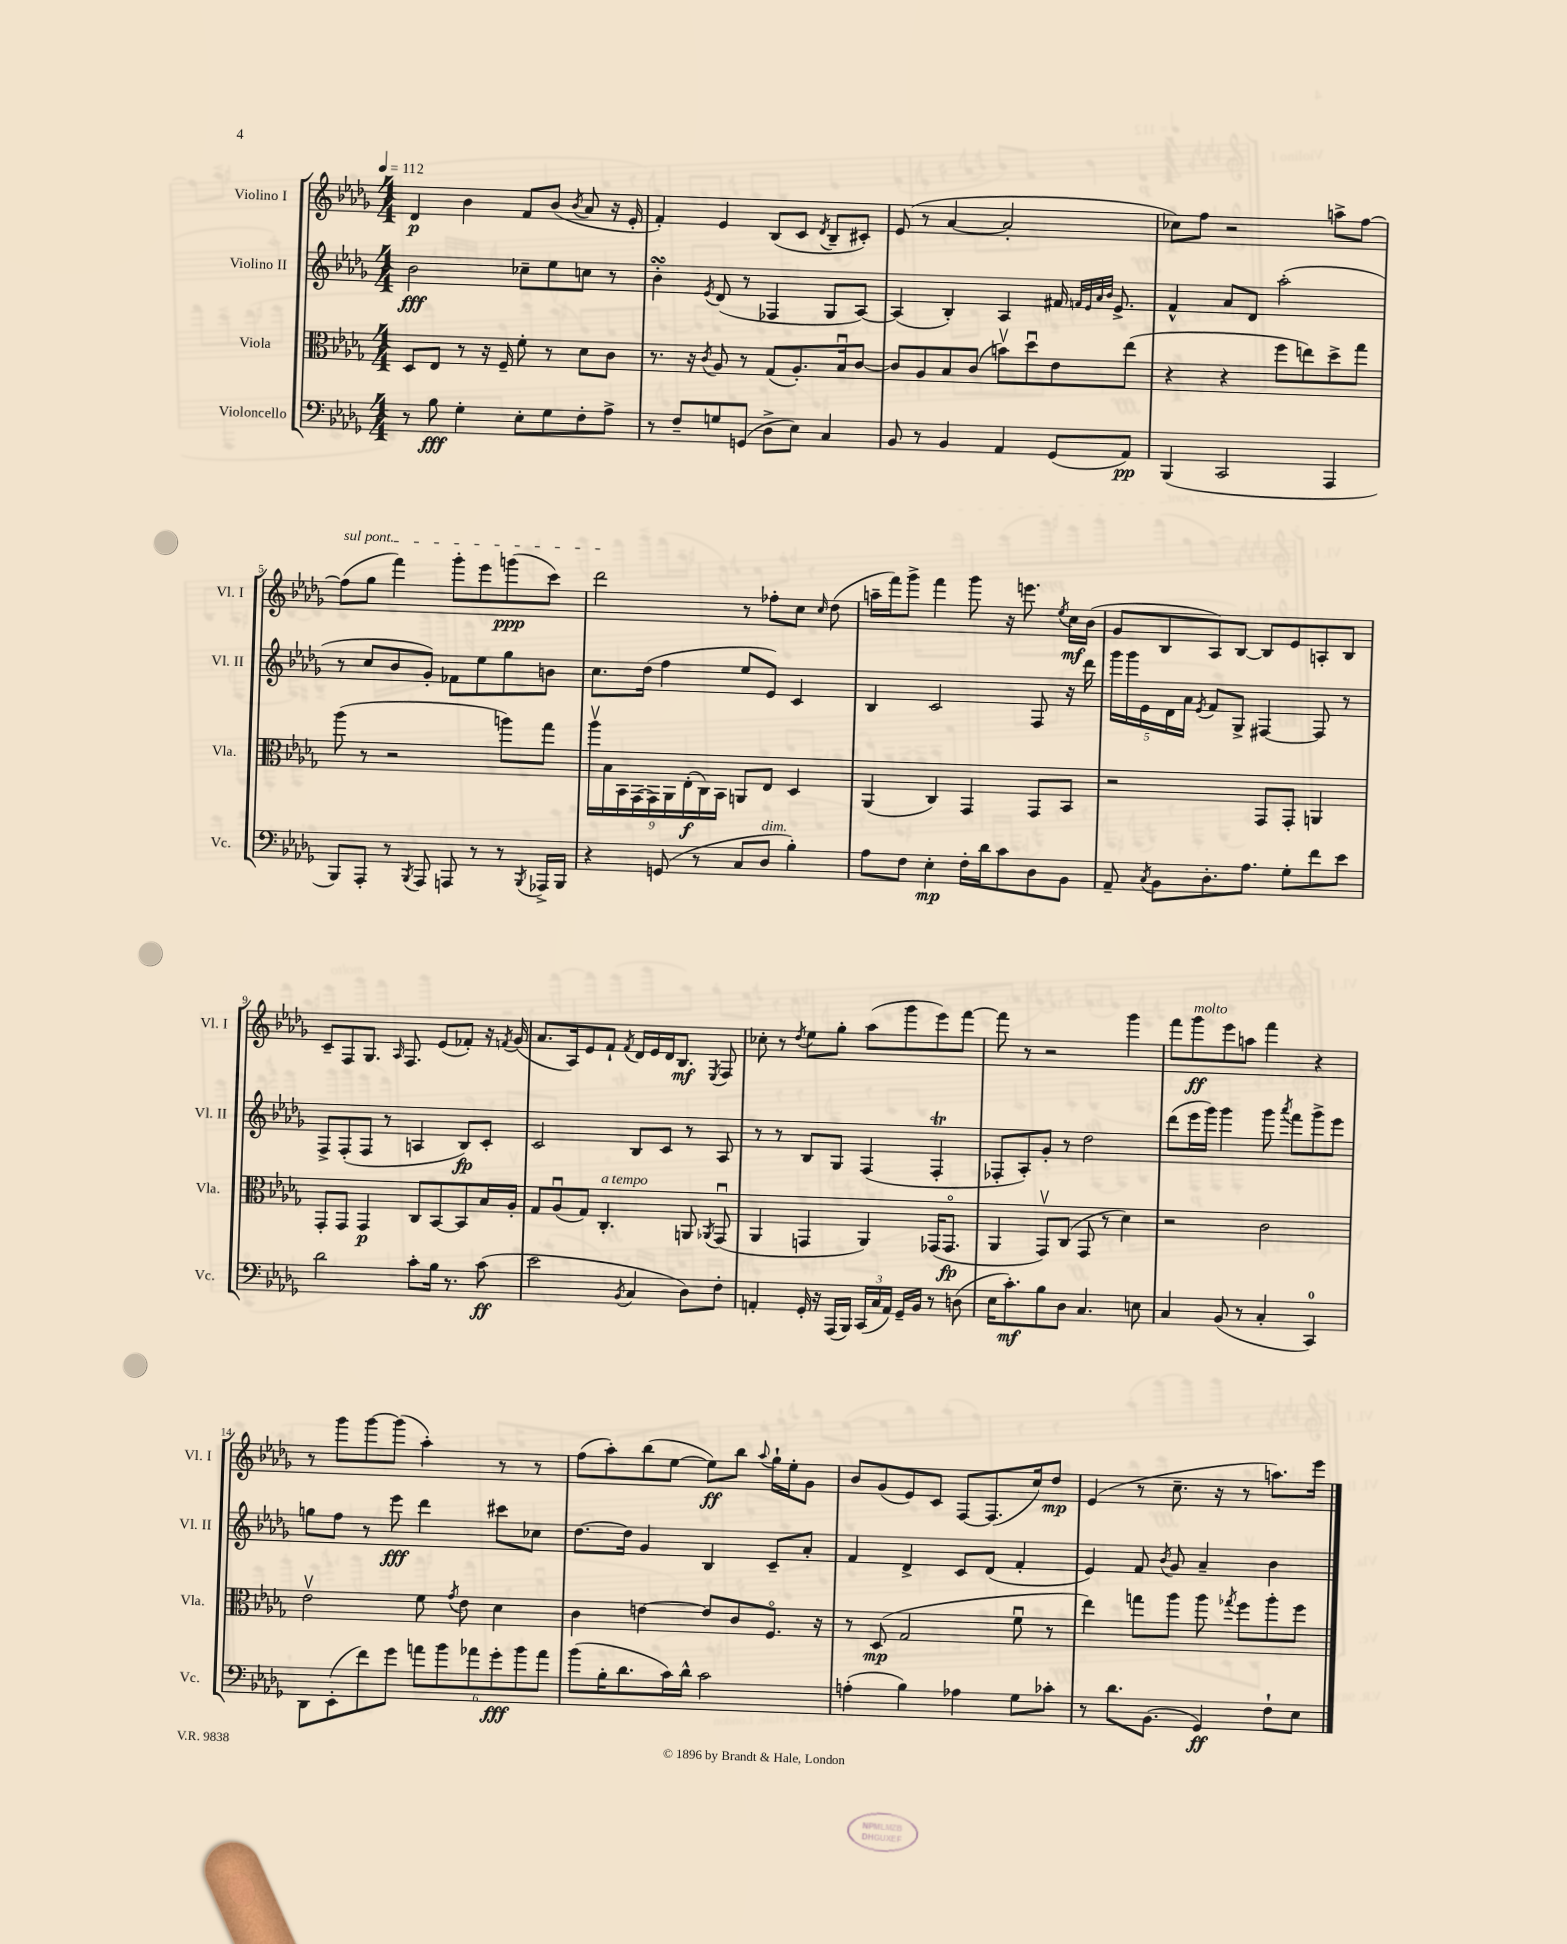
<<
\new StaffGroup <<
\new Staff = "s0" \with { instrumentName = "Violino I" shortInstrumentName = "Vl. I" } {
    \clef treble \key des \major \numericTimeSignature \time 4/4 \tempo 4 = 112
    \autoBeamOff des'4\p bes'4 f'8[ bes'8]( \acciaccatura { bes'8 } aes'8 r16 ees'16-. |
    f'4-.) ees'4 bes8[( c'8] \acciaccatura { des'8 } bes8[-- cis'8]-.) |
    ees'8( r8 aes'4~ aes'2-. |
    ces''8[) f''8] r2 a''8[-> f''8]~ |
    \once \override TextSpanner.bound-details.left.text = \markup { \italic "sul pont." } f''8[\startTextSpan( ges''8] f'''4) ges'''8[-. ees'''8 g'''8\ppp( c'''8]) |
    des'''2\stopTextSpan r8 fes''8[-. c''8] \grace { c''16 } des''8( |
    a''16[-- f'''16) ges'''8]-> f'''4 ges'''8 r16 e'''8. \acciaccatura { ees''8 } c''16[\mf bes'16]( |
    ges'8[ bes8 aes8) bes8]~ bes8[ ees'8 a8-. bes8] |
    c'8[-- f8 ges8.] \grace { aes16 } f8. ees'8[( fes'8]-.) r16 \acciaccatura { f'8 } ges'16( |
    aes'8.[ aes16) ees'8 f'8]-! \acciaccatura { f'8 } des'16[ ees'16 des'16 bes8.]\mf \acciaccatura { ees8 } f8 |
    ces''8-. r8 \acciaccatura { des''8 } ees''8[ ges''8]-. aes''8[( ges'''8 ees'''8) f'''8]~ |
    f'''8 r8 r2 ges'''4 |
    f'''8[ ges'''8\ff^\markup { \italic "molto" } ees'''8 a''8] f'''4 r4 |
    r8 ges'''8[ ges'''8~ ges'''8]( aes''4-.) r8 r8 |
    f''8[( aes''8-.) bes''8( ees''8]~ ees''8[\ff) bes''8] \appoggiatura { aes''8 } ges''16[-! ees''16-. ges'8] |
    bes'8[ ges'8( ees'8) c'8] f8[~ f8.( c''16) des''8]\mp |
    ees'4( r8 c''8.-- r16 r8 a''8.[) ees'''16] \bar "|." |
}
\new Staff = "s1" \with { instrumentName = "Violino II" shortInstrumentName = "Vl. II" } {
    \clef treble \key des \major \numericTimeSignature \time 4/4
    \autoBeamOff bes'2\fff ces''8[-- ees''8 c''8] r8 |
    bes'4-.\turn \acciaccatura { ees'8 } des'8( r8 fes4 ges8[ aes8]~) |
    aes4( bes4-.) aes4 fis'16 \grace { f'32[ ees'32 aes'32 bes'32] } ees'8.-> |
    f'4-^ aes'8[ des'8] aes''2-.( |
    r8 c''8[ bes'8 ges'8]-.) fes'8[ ees''8 ges''8 b'8] |
    c''8.[ des''16]( f''4 ees''8[ ees'8]) c'4 |
    bes4 c'2 f8 r16 des'''16 |
    \tuplet 5/4 { ges'''16[ ges'''16 ees'16 des'16 aes'16] } \acciaccatura { ees'8 } f'8[ ges8]-> fis4~ fis8 r8 |
    f8[-> f8-.( f8] r8 a4 bes8[\fp) c'8]-. |
    c'2 bes8[ c'8] r8 aes8 |
    r8 r8 bes8[ ges8] f4( f4-.\trill |
    fes8[-. aes8-.) ges'8]-. r8 des''2 |
    des'''8[( ees'''16 ges'''16]) ges'''4 ges'''8 \acciaccatura { aes'''8 } f'''8[ ges'''8-> ees'''8] |
    g''8[ f''8] r8 ees'''8\fff des'''4 cis'''8[ ces''8] |
    des''8.[~ des''16] ges'4 bes4 c'8[-- aes'8]-. |
    f'4 des'4-> c'8[ des'8]( f'4-. |
    ees'4) f'8 \acciaccatura { bes'8 } ges'8 aes'4-- bes'4 \bar "|." |
}
\new Staff = "s2" \with { instrumentName = "Viola" shortInstrumentName = "Vla." } {
    \clef alto \key des \major \numericTimeSignature \time 4/4
    \autoBeamOff des8[ ees8] r8 r16 f16-- f'8-. r8 des'8[ c'8] |
    r8. r16 \acciaccatura { c'8 } aes8 r8 ges8[( aes8.-.) bes16\downbow c'8]~ |
    c'8[ aes8 bes8 c'8]( b'8[\upbow) des''8\downbow ees'8 ees''8]( |
    r4 r4 f''8[ e''8) des''8-> ges''8] |
    aes''8( r8 r2 a''8[) ges''8] |
    \tuplet 9/8 { aes''16[\upbow bes16 bes,16 ges,16( ges,16) aes,16 ees16-.\f( c16) bes,16] } a,8[ ees8] des4 |
    aes,4( c4) ges,4 ges,8[ bes,8] |
    r2 ges,8[ ges,8]-. a,4 |
    ges,8[-. ges,8] ges,4\p c8[ bes,8~ bes,8 bes16 aes16]-. |
    ges8[ aes8\downbow( ges8]) c4.-.^\markup { \italic "a tempo" } a,8 \acciaccatura { aes,8 } ges,8\downbow( |
    aes,4 g,4 aes,4) ges,16[( ges,8.]\flageolet\fp |
    aes,4 ges,8[\upbow) c8]( ges,8 r8 des'4) |
    r2 c'2 |
    ees'2\upbow f'8 \acciaccatura { ges'8 } ees'8 des'4 |
    c'4 e'4~ e'8[ c'8 f8.]\flageolet r16 |
    r8 des8\mp( ges2 f'8\downbow r8 |
    ees''4) g''8[ aes''8] aes''8 \acciaccatura { ges''8 } f''8[ aes''8-. f''8] \bar "|." |
}
\new Staff = "s3" \with { instrumentName = "Violoncello" shortInstrumentName = "Vc." } {
    \clef bass \key des \major \numericTimeSignature \time 4/4
    \autoBeamOff r8 bes8\fff ges4-. ees8[-. ges8 f8-. aes8]-> |
    r8 f8[-- g8 g,8]( des8[-> ees8]) c4 |
    bes,8 r8 bes,4 aes,4 ges,8[( aes,8]\pp) |
    bes,,4( c,2 aes,,4 |
    bes,,8[) aes,,8]-. r8 \acciaccatura { bes,,8 } aes,,8 a,,8 r8 r8 \acciaccatura { bes,,8 } aes,,16[-> bes,,16] |
    r4 g,8( r8 c8[ des8]^\markup { \italic "dim." } bes4-.) |
    aes8[ f8] ees4-.\mp f16[-. des'16 c'8 des8 bes,8] |
    aes,8-- \acciaccatura { c8 } bes,8[ des8.-. aes8.] ges8[-. f'8 ees'8] |
    des'2 c'8[-. bes16] r8. c'8\ff( |
    ees'2 \acciaccatura { bes,8 } c4 des8[) f8]-. |
    a,4-. ges,16-. r16 aes,,16[( bes,,16]) \tuplet 3/2 { c,16[( c16 a,16]) } ges,16[-- bes,16] r8 d8( |
    ees16[ c'8.-.\mf) bes8 des8] c4. e8 |
    c4 bes,8( r8 c4-. c,4-0) |
    des,8[ ees,8-.( f'8) ges'8] \tuplet 6/4 { a'8[ bes'8 aes'8 ges'8-.\fff bes'8 aes'8] } |
    bes'8[( bes16-. des'8. c'16) des'16]-^ c'2 |
    a4-.( bes4) aes4 ges8[ ces'8]-. |
    r8 des'8.[ bes,8.]( ges,4\ff) f8[-! ees8] \bar "|." |
}
>>
>>
